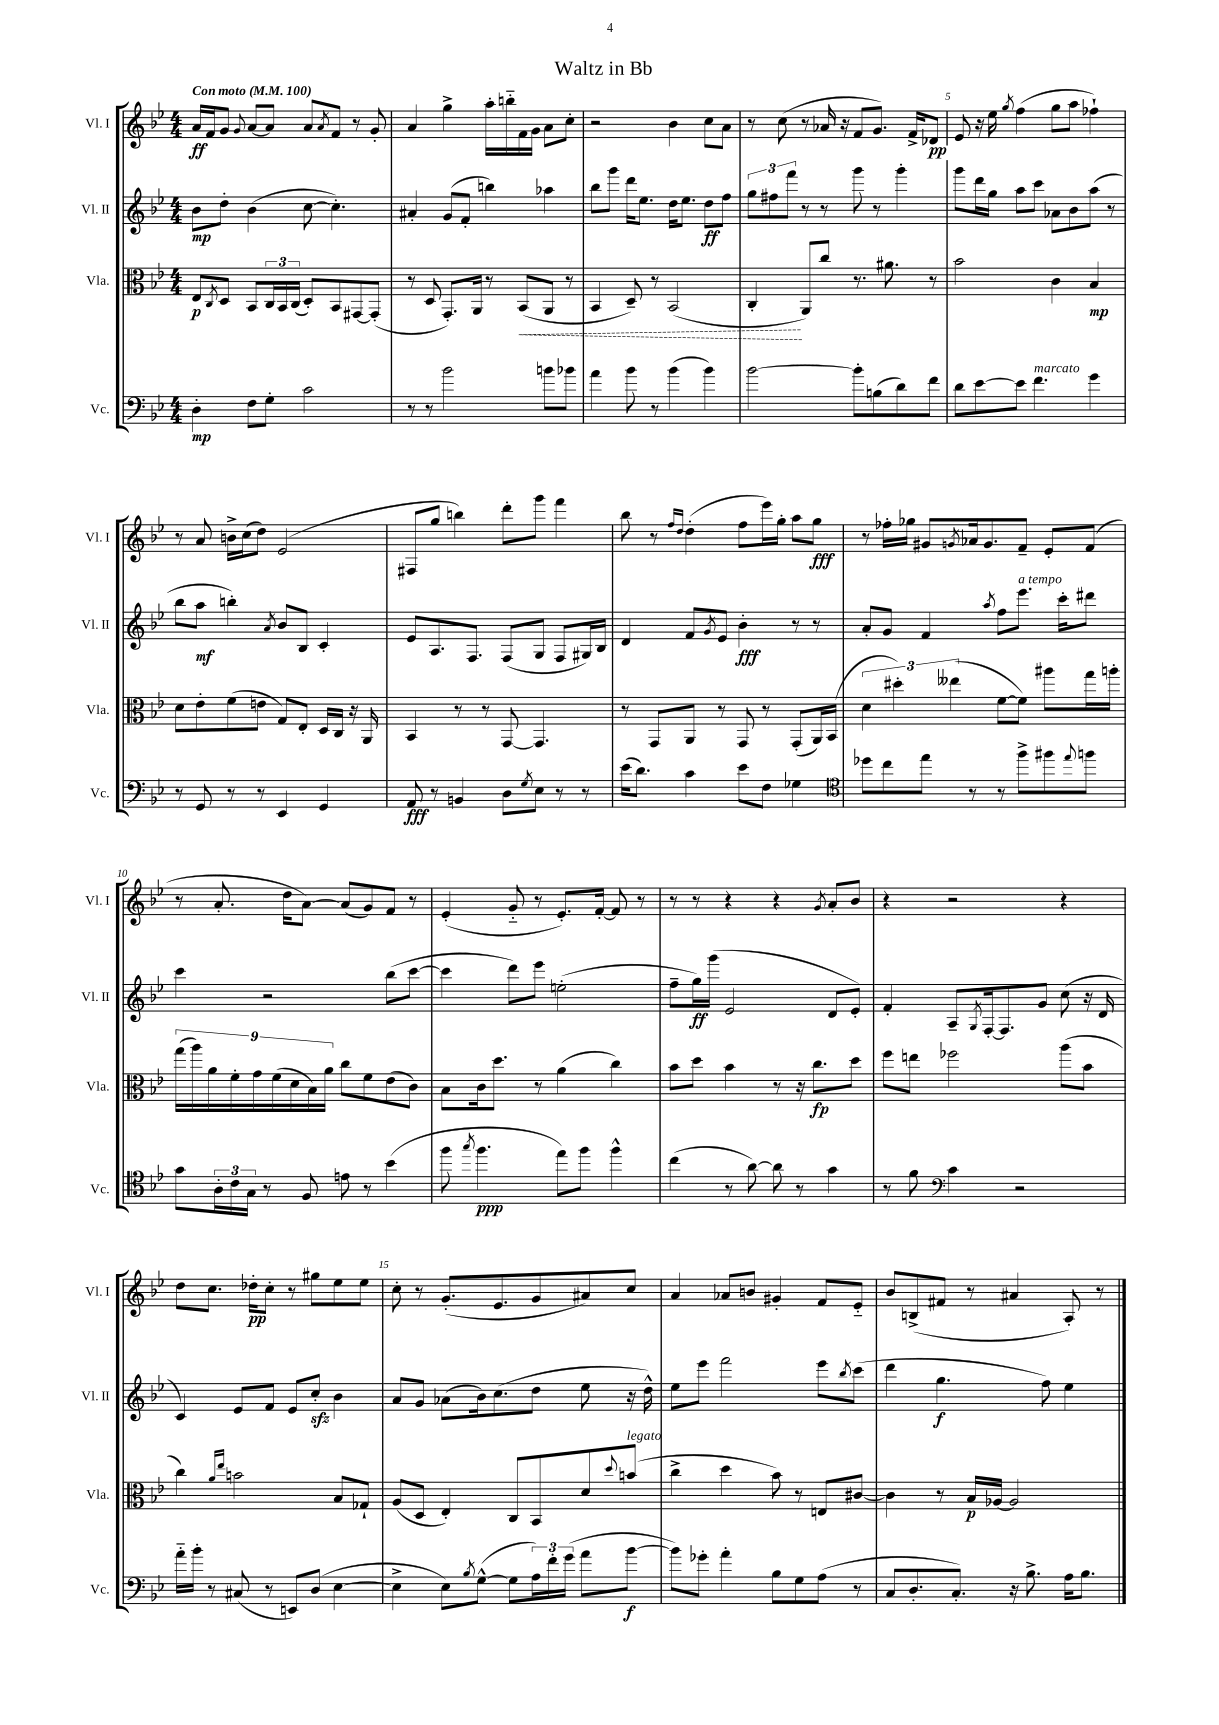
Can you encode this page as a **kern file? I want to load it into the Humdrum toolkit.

**kern	**kern	**kern	**kern
*staff4	*staff3	*staff2	*staff1
*clefF4	*clefC3	*clefG2	*clefG2
*k[b-e-]	*k[b-e-]	*k[b-e-]	*k[b-e-]
*M4/4	*M4/4	*M4/4	*M4/4
*MM100	*MM100	*MM100	*MM100
4D'	8E-	8b-	16a
.	.	.	16f
.	8qC	.	.
.	8D	8dd'	8g
.	.	.	8qqg
8F	8BB-	(4b-	[8a
8G'	24C	.	8a]
.	24BB-	.	.
.	(24C	.	.
2c	8D')	[8cc	8a
.	.	.	8qa
.	8BB-	4.cc'])	8f
.	[8GG#	.	8r
.	(8GG#']	.	8g'
=	=	=	=
8r	8r	4a#'	4a
8r	8D	.	.
2b-	8.GG')	(8g	4gg^
.	.	8f'	.
.	16AA	.	.
.	8r	4bb)	16aa'
.	.	.	16bb'~
.	(8BB-	.	16f
.	.	.	16g
8b	8AA	4aa-	8a
8b-	8r	.	8cc'
=	=	=	=
4a	4BB-	8bb-	2r
.	.	8ggg	.
8b-	8D~)	16ddd	.
.	.	8.ee-	.
8r	8r	.	.
(4b-	(2BB-	16dd	4b-
.	.	8.ee-	.
4b-)	.	8dd	8cc
.	.	8ff	8a
=	=	=	=
[2b-	4C'	12gg	8r
.	.	12ff#	.
.	.	.	(8cc
.	.	12fff	.
.	8AA)	8r	8r
.	8cc	8r	16a-
.	.	.	16r
8b-']	8.r	8ggg	8f
(8B	.	8r	8.g)
.	8.a#	.	.
8d)	.	4ggg'	.
.	.	.	16f^
8f	8r	.	8d-
=	=	=	=
8d	2b-	8ggg	8e-
[8e-	.	16ddd	16r
.	.	16gg	16ee-
.	.	.	8qgg
8e-]	.	8aa	(4ff
4.f	.	8ccc	.
.	4c	8a-	8gg
.	.	8b-	8aa
4g	4B-	(8aa	4ff-`)
.	.	8r	.
=	=	=	=
8r	8d	8bb-	8r
8GG	8e-'	8aa	8a
8r	(8f	4bb')	16b^
.	.	.	(16cc
8r	8e	.	8dd)
.	.	8qa	.
4EE-	8G)	8b-	(2e-
.	8E-'	8B-	.
4GG	16D	4c'	.
.	16C	.	.
.	16r	.	.
.	16AA	.	.
=	=	=	=
8AA	4BB-	8e-	8F#
8r	.	8.A	8gg
4BB	8r	.	4bb)
.	.	8.F	.
.	8r	.	.
8D	[8GG	(8F	8ddd'
8qG	.	.	.
8E-	4.GG]	8G	8ggg
8r	.	8F	4fff
8r	.	16G#)	.
.	.	16B-	.
=	=	=	=
(16e-	8r	4d	8bb-
8.d)	.	.	.
.	8GG	.	8r
.	.	.	16qqff
.	.	.	16qqdd
4c	8AA	8f	(4dd'
.	.	8qg	.
.	8r	8e-	.
8e-	8GG	4b-'	8ff
8F	8r	.	16eee-)
.	.	.	16gg'
4G-	(8GG'	8r	8aa
.	16AA)	8r	8gg
.	(16BB-	.	.
=	=	=	=
*clefC4	*	*	*
8dd-	6d	8a'	8r
8cc	.	8g	16ff-'
.	6dd#')	.	.
.	.	.	16gg-
8ee-	.	4f	8g#
.	(6ee--	.	.
.	.	.	8qg
8r	.	.	16a-
.	.	.	8.g
.	.	8qaa	.
8r	[8f	8ff	.
8ff^	8f])	8.eee-	8f~
8ff#	8aa#	.	8e-'
.	.	16ccc'	.
8qqee-	.	.	.
8ff	16gg	8ddd#	(8f
.	16aa'	.	.
=	=	=	=
8g	(18gg	4ccc	8r
.	18aa)	.	.
.	18a	.	.
24A'	.	.	8.a'
24c	18f'	.	.
24G	.	.	.
.	18g	.	.
8r	.	2r	.
.	(18f	.	.
.	.	.	16dd
.	18d	.	.
8F	.	.	[8a)
.	18B-)	.	.
.	18a	.	.
8e	8cc	.	(8a]
8r	8f	.	8g)
(4b-	(8e-	(8bb-	8f
.	8c)	[8ccc	8r
=	=	=	=
8ff	8B-	4ccc]	(4e-'
8qgg	.	.	.
4.ff	16c	.	.
.	8.dd	.	.
.	.	8ddd)	8g'~
.	8r	8eee-	8r
8ee-)	(4a	(2ee'	8.e-')
8ff	.	.	.
.	.	.	[16f'
4ff^^	4cc)	.	8f]
.	.	.	8r
=	=	=	=
(4cc	8b-	8ff~	8r
.	8dd	16gg)	8r
.	.	(16ggg	.
8r	4b-	2e-	4r
[8a)	.	.	.
8a]	8r	.	4r
8r	16r	.	.
.	8.cc	.	.
.	.	.	8qg
4g	.	8d	8a'
.	8dd	8e-')	8b-
=	=	=	=
8r	8ff	4f'	4r
8f	8ee	.	.
*clefF4	*	*	*
4c	2ff-	8A~	2r
.	.	8qG	.
.	.	[16F'	.
.	.	8.F]	.
2r	.	.	.
.	.	8g	.
.	(8aa	(8cc	4r
.	8b-	16r	.
.	.	16d	.
=	=	=	=
16a'~	4cc)	4c)	8dd
16b-'	.	.	.
8r	.	.	8.cc
.	16qqa	.	.
.	16qqee-	.	.
(8C#	2b	8e-	.
.	.	.	16dd-'
8r	.	8f	8cc'
8EE)	.	8e-	8r
(8D	.	8cc'	8gg#
[4E-	8B-	4b-	8ee-
.	8G-`	.	8ee-
=	=	=	=
4E-^]	(8A	8a	8cc'
.	8D	8g	8r
8E-)	4E-')	(8a-	(8.g'
8qB-	.	.	.
([8G^^	.	16b-)	.
.	.	(8.cc	8.e-
8G]	8C	.	.
24A)	8BB-	8dd	8g
24f'	.	.	.
(24g	.	.	.
8a	8d	8ee-	8a#)
.	8qqdd	.	.
[8b-	(8b	16r	8cc
.	.	16dd^^)	.
=	=	=	=
8b-])	4cc^	8ee-	4a
8g-'	.	8eee-	.
4a'	4dd	2fff	8a-
.	.	.	8b
8B-	8b-)	.	4g#'
8G	8r	.	.
(8A	8E	8eee-	8f
.	.	8qbb-	.
8r	[8c#	(8ccc	8e-'~
=	=	=	=
8C	4c#]	4ddd	8b-
8.D'	.	.	(8B^
.	8r	4.gg	8f#
8.C')	.	.	.
.	16B-	.	8r
.	[16A-	.	.
16r	2A-]	.	4a#
8.B-^	.	.	.
.	.	8ff)	.
16A	.	4ee-	8A')
8.B-	.	.	.
.	.	.	8r
==	==	==	==
*-	*-	*-	*-
